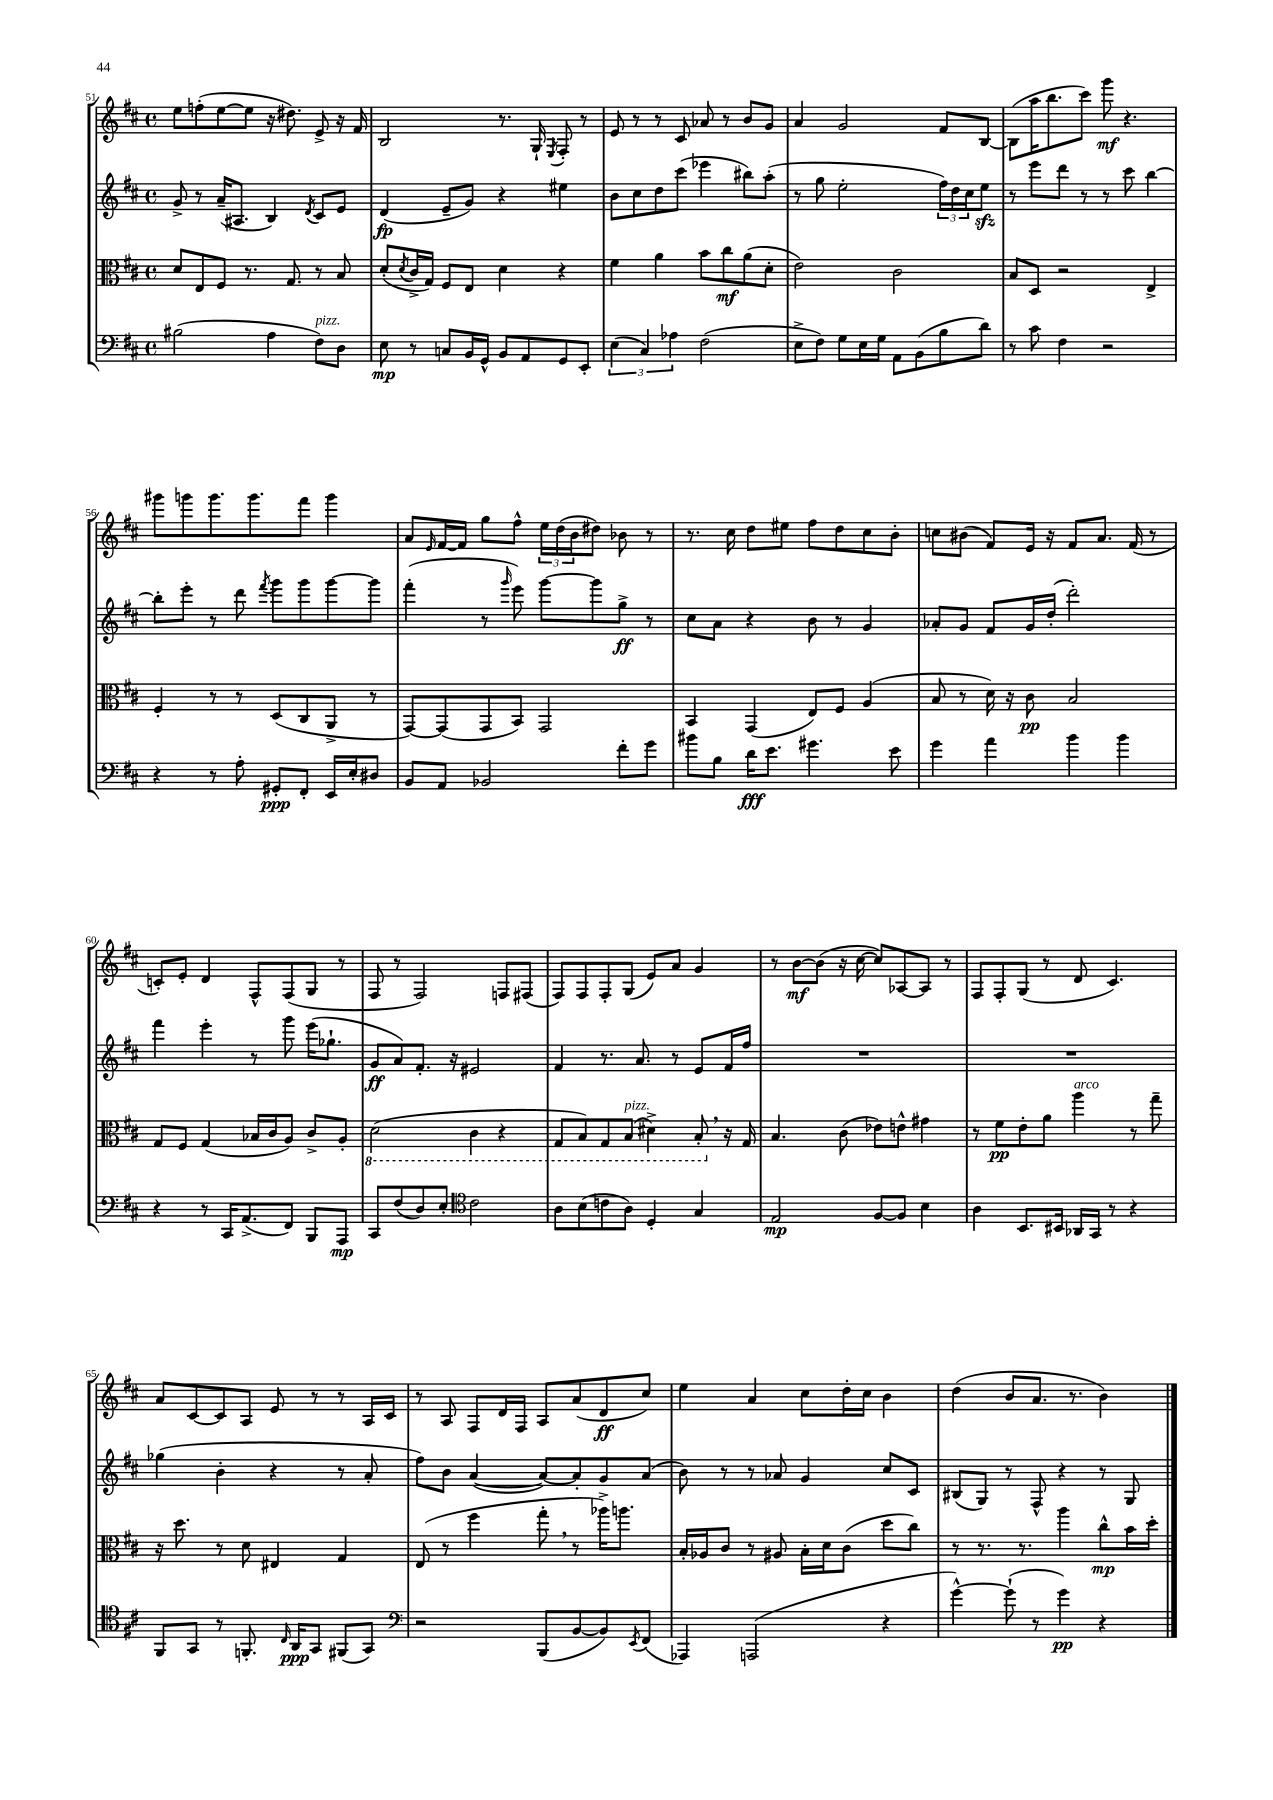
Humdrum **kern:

**kern	**kern	**kern	**kern
*staff4	*staff3	*staff2	*staff1
*clefF4	*clefC3	*clefG2	*clefG2
*k[f#c#]	*k[f#c#]	*k[f#c#]	*k[f#c#]
*M4/4	*M4/4	*M4/4	*M4/4
*met(c)	*met(c)	*met(c)	*met(c)
(2B#	8d	8g^	8ee
.	8E	8r	(8ff'
.	8F#	(16a~	[8ee
.	.	8.A#	.
.	8.r	.	8ee]
4A	.	4B)	16r
.	8.G	.	8.dd#)
.	.	8qd	.
8F#)	8r	8c#	8e^
8D	8B	8e	16r
.	.	.	16f#
=	=	=	=
8E	(8d'	(4d	2B
.	8qd	.	.
8r	16c#^	.	.
.	16G)	.	.
8C	8F#	8e~	.
16BB	8E	8g)	.
16GG^^	.	.	.
8BB	4d	4r	8.r
8AA	.	.	.
.	.	.	16G`
.	.	.	8qE
8GG	4r	4ee#	8F#'
8EE'	.	.	8r
=	=	=	=
(6E	4f#	8b	8e
.	.	8cc#	8r
6C#)	.	.	.
.	4a	8dd	8r
6A-	.	.	.
.	.	(8ccc#	8c#
(2F#	8b	4eee-	8a-
.	8cc#	.	8r
.	(8a	8bb#)	8b
.	8d'	(8aa'	8g
=	=	=	=
8E^	2e)	8r	4a
8F#)	.	8gg	.
8G	.	2ee'	2g
16E	.	.	.
16G	.	.	.
8AA	2c#	.	.
(8BB	.	.	.
8B	.	24ff#)	8f#
.	.	24dd	.
.	.	24cc#	.
8d)	.	8ee	[8B
=	=	=	=
8r	8B	8r	(8B]
8c#	8D	8eee	16aa
.	.	.	8.bb
4F#	2r	8ddd	.
.	.	8r	8ccc#)
2r	.	8r	8ggg
.	.	8ccc#	4.r
.	4E^	[4bb	.
=	=	=	=
4r	4F#'	8bb']	8ggg#
.	.	8eee'	8ggg
8r	8r	8r	8.ggg
8A'	8r	8ddd	.
.	.	.	8.ggg
.	.	8qfff#	.
8GG#'	(8D	8ggg	.
8FF#'	8C#	8ggg	8fff#
16EE	8AA^	[8ggg	4ggg
16E'	.	.	.
8D#	8r	8ggg]	.
=	=	=	=
8BB	[8GG)	(4fff#'	8a
.	.	.	16qqe
8AA	(8GG]	.	[16f#
.	.	.	16f#]
2BB-	8GG	8r	8gg
.	.	16qqggg	.
.	8BB)	8eee)	8ff#^^
.	2GG	[8ggg	24ee
.	.	.	(24dd
.	.	.	24b
.	.	8ggg]	8dd#)
8f#'	.	8gg^	8b-
8g	.	8r	8r
=	=	=	=
8b#	4BB	8cc#	8.r
8B	.	8a	.
.	.	.	16cc#
16d	(4GG	4r	8dd
8.e	.	.	.
.	.	.	8ee#
4.g#	8E)	8b	8ff#
.	8F#	8r	8dd
.	(4A	4g	8cc#
8e	.	.	8b'
=	=	=	=
4g	8B	8a-'	8cc
.	8r	8g	(8b#
4a	16d)	8f#	8f#)
.	16r	.	.
.	8c#	16g	16e
.	.	(16dd'	16r
4b	2B	2ddd')	8f#
.	.	.	8.a
4b	.	.	.
.	.	.	(16f#
.	.	.	8r
=	=	=	=
4r	8G	4fff#	8c')
.	8F#	.	8e'
8r	(4G	4eee'	4d
16CC#	.	.	.
(8.AA^	.	.	.
.	16B-	8r	8F#^^
.	16c#	.	.
8FF#)	8A)	8ggg	(8F#
8BBB	8c#^	(16eee	8G
.	.	8.gg-`	.
8AAA	8A'	.	8r
=	=	=	=
8CC#	(2D	8g	8F#
(8F#	.	8a)	8r
8D)	.	8.f#'	2F#)
8E'	.	.	.
.	.	16r	.
*clefC4	*	*	*
2c#	4C#	2e#	.
.	4r	.	8F
.	.	.	(8F#
=	=	=	=
8A	8GG	4f#	8F#)
(8B	8BB)	.	8F#
8c	8GG	8.r	8F#'
8A)	(8BB	.	(8G
.	.	8.a	.
4D'	4D#^)	.	8e)
.	.	8r	8a
4G	8BB'	8e	4g
.	16r	16f#	.
.	16G	16ff#	.
=	=	=	=
2E	4.B	1r	8r
.	.	.	[8b
.	.	.	(8b]
.	(8c#	.	16r
.	.	.	[16cc#
[8F#	8e-)	.	8cc#])
8F#]	8e^^	.	[8A-
4B	4g#	.	8A-]
.	.	.	8r
=	=	=	=
4A	8r	1r	8F#
.	8f#	.	8F#'
8.BB	8e'	.	(8G
.	8a	.	8r
16BB#	.	.	.
16AA-	4aa	.	8d
16GG	.	.	.
8r	.	.	4.c#)
4r	8r	.	.
.	8gg~	.	.
=	=	=	=
8FF#	16r	(4gg-	8a
.	8.dd	.	.
8GG	.	.	[8c#
8r	8r	4b'	8c#]
8.FF'	8d	.	8A
.	4E#	4r	8e
16qqC#	.	.	.
16AA	.	.	.
8GG	.	.	8r
(8FF#	4G	8r	8r
8GG)	.	8a'	16A
.	.	.	16c#
=	=	=	=
*clefF4	*	*	*
2r	(8E	8ff#)	8r
.	8r	8b	8A
.	4ff#	([4a	8F#
.	.	.	16d
.	.	.	16F#
(8BBB	8gg'	8a_)	8A
[8BB	8r	8a']	(8a
8BB])	16aa-^)	8g	8d
.	8.aa	.	.
8qEE	.	.	.
(8FF#	.	(8a	8cc#)
=	=	=	=
4AAA-)	16B'	8b)	4ee
.	16A-	.	.
.	8c#	8r	.
(2AAA	8r	8r	4a
.	8A#	8a-	.
.	16B'	4g	8cc#
.	16d	.	.
.	(8c#	.	16dd'
.	.	.	16cc#
4r	8dd	8cc#	4b
.	8cc#)	8c#	.
=	=	=	=
[4g^^)	8r	(8B#	(4dd
.	8.r	8G)	.
(8g`]	.	8r	8b
.	8.r	.	.
8r	.	8F#^^	8.a
4g)	4aa	4r	.
.	.	.	8.r
4r	8cc#^^	8r	4b)
.	16b	8G	.
.	16dd'	.	.
==	==	==	==
*-	*-	*-	*-
